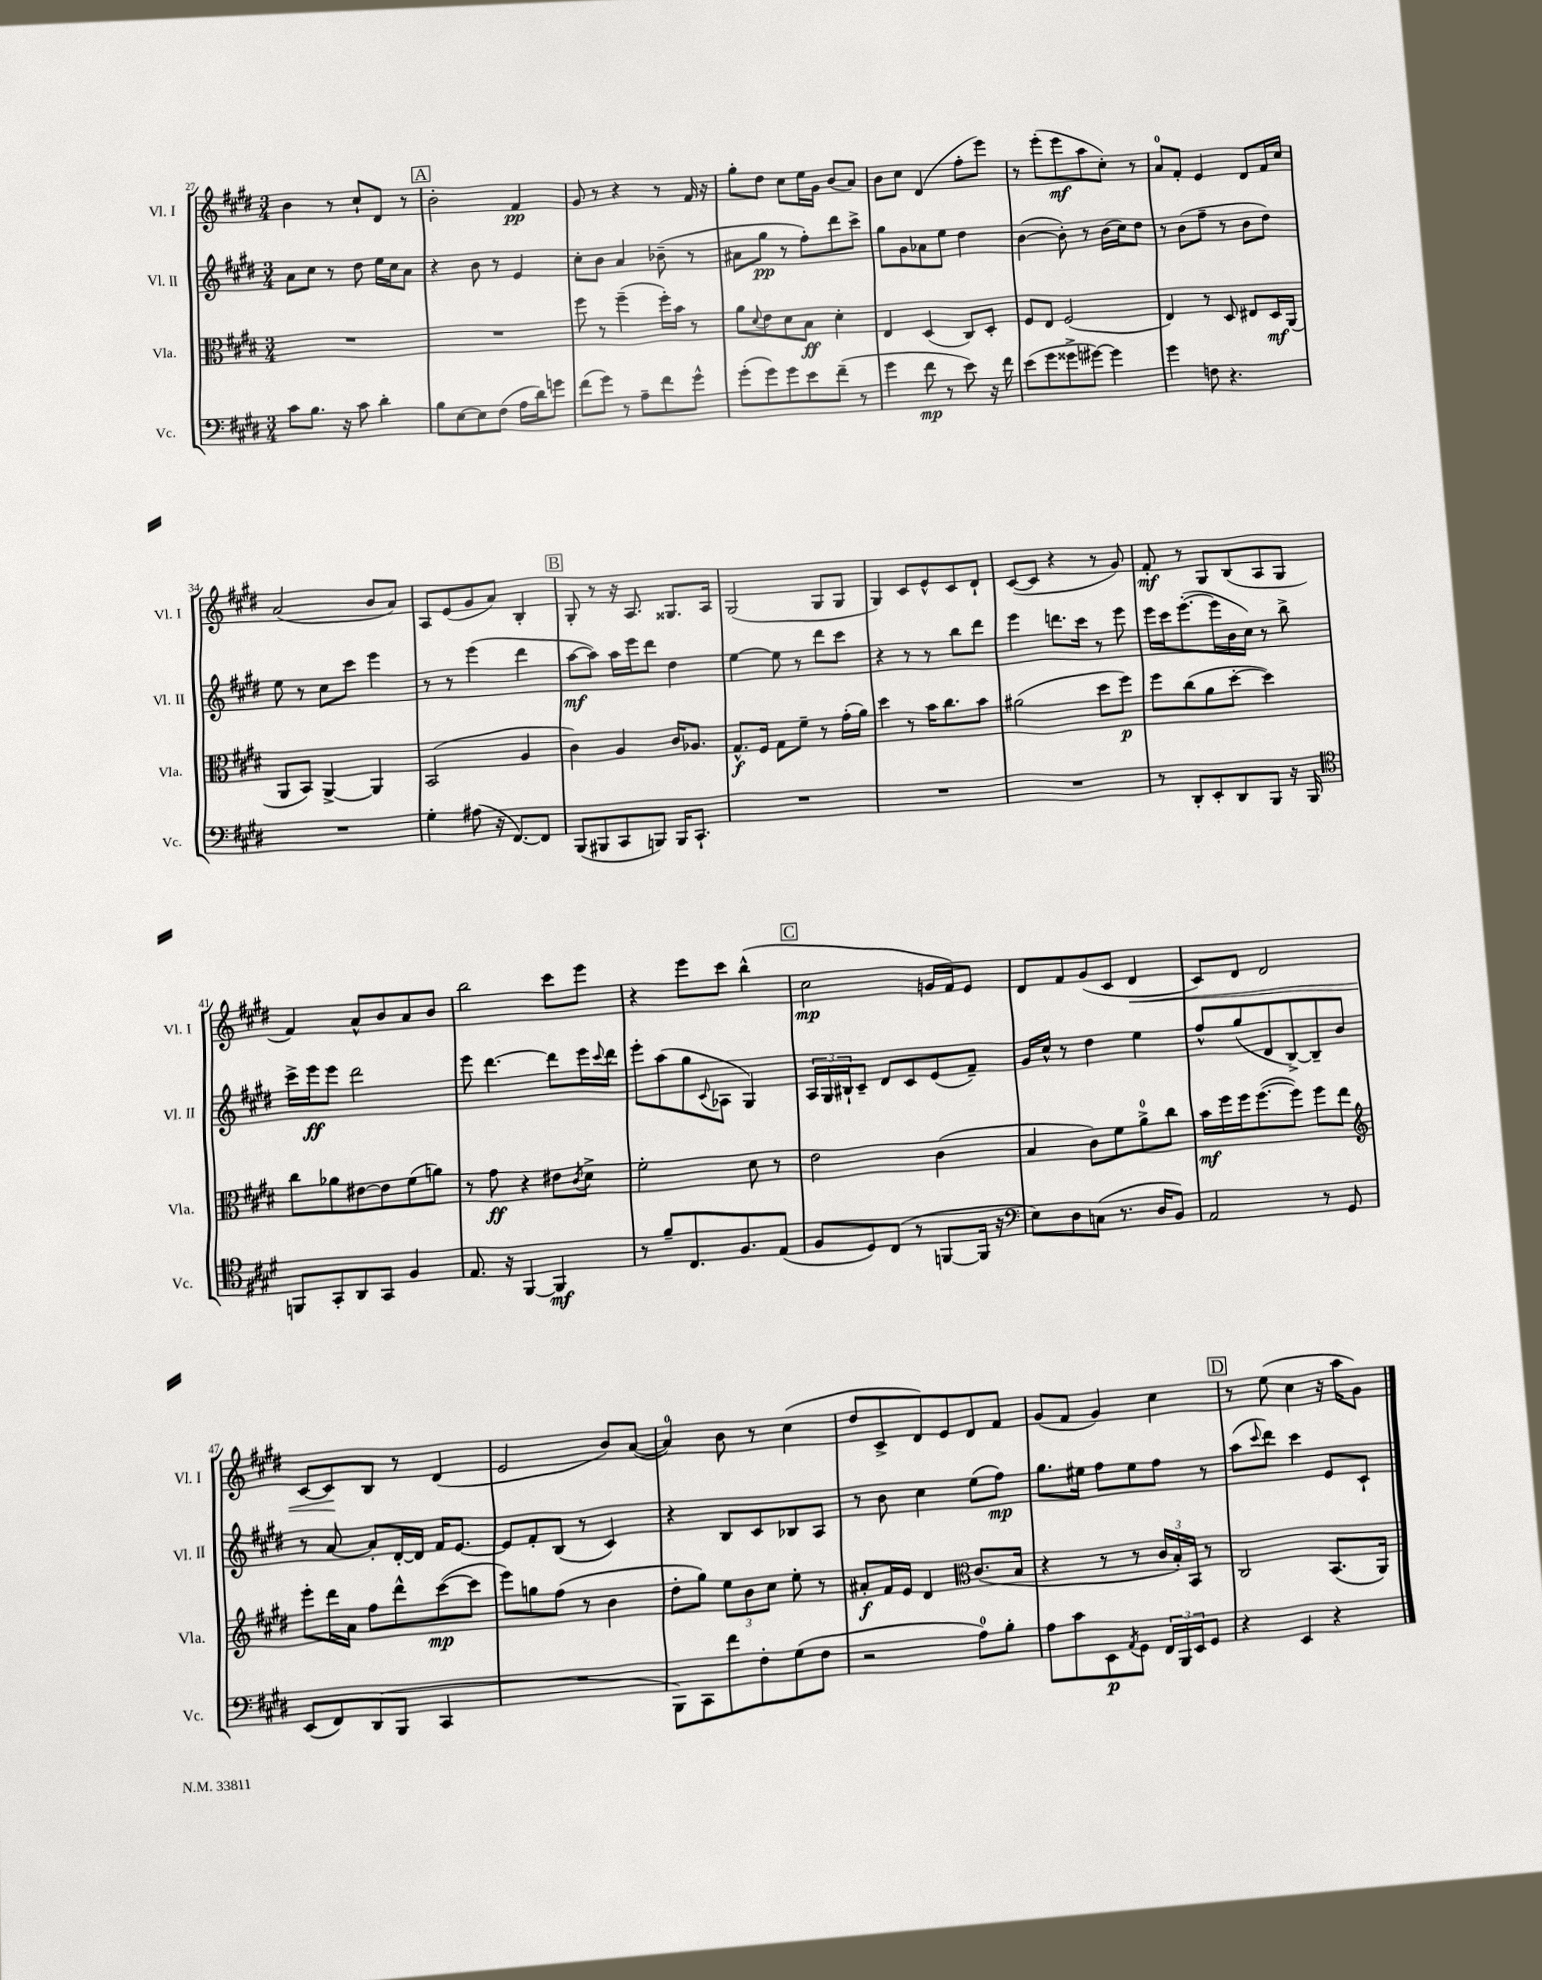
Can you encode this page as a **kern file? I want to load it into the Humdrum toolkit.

**kern	**kern	**kern	**kern
*staff4	*staff3	*staff2	*staff1
*clefF4	*clefC3	*clefG2	*clefG2
*k[f#c#g#d#]	*k[f#c#g#d#]	*k[f#c#g#d#]	*k[f#c#g#d#]
*M3/4	*M3/4	*M3/4	*M3/4
8c#\L	2.r	8a\L	4b\
8.B\J	.	8cc#\J	.
.	.	8r	8r
16r	.	.	.
8c#\	.	8dd#\	8cc#`/L
4d#'\	.	16ee\LL	8d#/J
.	.	16cc#\J	.
.	.	8a\J	8r
=	=	=	=
8B\L	2.r	4r	2b'\
[8E\	.	.	.
8E\]	.	8b\	.
(8F#\J	.	8r	.
16A\LL	.	4e/	4f#/
16d#\J)	.	.	.
8g\J	.	.	.
=	=	=	=
(8f#\L	8ff#\	8cc#'\L	8g#/
8g#\J)	8r	8b\J	8r
8r	(4ff#~\	4a/	4r
8A~\L	.	.	.
8f#\	16ff#'\LL)	(8b-~\	8r
.	16b\JJ	.	.
8g#^^\J	8r	8r	16f#/
.	.	.	16r
=	=	=	=
(8g#'\L	8a\L	8a#\L	8gg#'\L
.	8qqd#/	.	.
8g#\)	8e\	8gg#\J	8dd#\J
8g#\	8d#\	8r	8cc#\L
8e\	8B\J	8ff#'\L)	16ee\L
.	.	.	16g#\JJ
(8f#~\J	4d#'\	8ddd#\	(8b/L
8r	.	8ccc#^\J	8a/J)
=	=	=	=
4g#\	4E/	8gg#\L	8b\L
.	.	8g#\	8cc#\J
8f#\	(4D#/	8a-\	(4d#/
8r	.	8ee\J	.
8e\)	8C#/L)	4dd#\	8ff#'\L
16r	8D#'/J	.	8eee\J)
16f#\	.	.	.
=	=	=	=
(8e\L	8F#/L	([4b\	8r
8g#\	8E/J	.	(8eee'\L
8g##^\	(2F#/	8b'\])	8eee\
[8g#\J)	.	8r	8aa\
4g#\]	.	(16b\LL	8cc#'\J)
.	.	16cc#\J)	.
.	.	8dd#\J	8r
=	=	=	=
4g#\	4E/)	8r	8a/L
.	.	(8b\L	8f#'/J
8F\	8r	8ff#~\J	4e/
4.r	8D#/	8r	.
.	8E#/L	8b\L	8d#/L
.	16D#/L	8dd#\J)	16f#/L
.	(16AA/JJ	.	16cc#/JJ
=	=	=	=
2.r	8AA/L	8ee\	(2a/
.	8BB/J)	8r	.
.	[4AA^/	8cc#\L	.
.	.	8ccc#\J	.
.	4AA/]	4eee\	8b/L
.	.	.	8a/J)
=	=	=	=
4G#'\	(2BB/	8r	8A/L
.	.	8r	(8e/
(8A#\	.	(4eee\	8g#/
16r	.	.	8a/J)
[8.FF#/L)	.	.	.
.	4A/	4ddd#\	4B'/
8FF#/]J	.	.	.
=	=	=	=
(8BBB/L	4c#\)	[8aa\L	8G#'/
8BBB#/	.	8aa\]J)	8r
8CC#/	4A/	16aa\LL	16r
.	.	16eee\J	8.A/
8BBB/J)	.	8ddd#\J	.
16BBB/LK	16c#/LK	4dd#\	8.G##/L
8.CC#`/J	8.A-/J	.	.
.	.	.	16A/Jk
=	=	=	=
2.r	8.G#^^/L	[4ee\	(2G#/
.	16F#/Jk	.	.
.	8G#\L	8ee\]	.
.	8f#~\J	8r	.
.	8r	8ddd#\L	8G#/L
.	(16g#'\LL	8ccc#\J	8G#/J
.	16a\JJ)	.	.
=	=	=	=
2.r	4dd#\	4r	4G#/)
.	8r	8r	8c#/L
.	16b\LK	8r	8e^^/
.	8.cc#\	.	.
.	.	8bb\L	8c#/
.	8b\J	8ddd#\J	8d#`/J
=	=	=	=
2.r	(2a#\	4eee\	([8c#/L
.	.	.	8c#/]J
.	.	8.ddd\L	4r
.	.	16ccc#\Jk	.
.	8dd#\L	8r	8r
.	8ff#\J)	8eee\	8g#/)
=	=	=	=
8r	8ff#\L	16eee\LL	8f#'/
.	.	16ccc#\J	.
8DD#'/L	(8cc#\	([8.eee'\	8r
8EE'/	8a\	.	8G#/L
.	.	16eee\]L	.
8DD#/	[8dd#'\J	16b\	(8B/
.	.	16cc#\JJ)	.
8BBB/J	4dd#\])	8r	8A/
16r	.	8bb^\	8G#/J
16BBB/	.	.	.
=	=	=	=
*clefC4	*	*	*
8FF/L	8cc#\L	16ccc#^\LL	4f#/)
.	.	16eee\J	.
8GG#'/	8a-\	8eee\J	.
8AA/	[8e#\	2ddd#\	8a^^/L
8GG#/J	8e#\]	.	8b/
4F#/	(8f#\	.	8a/
.	8a\J)	.	8b/J
=	=	=	=
8.E/	8r	8eee\	2bb\
.	8g#\	[4.ddd#\	.
16r	.	.	.
[4FF#/	4r	.	.
4FF#/]	8e#\L	8ddd#\]L	8ccc#\L
.	8qc#/	.	.
.	8d#^\J	16eee\L	8eee\J
.	.	8qqccc#/	.
.	.	16ddd#\JJ	.
=	=	=	=
8r	2f#'\	8eee'\L	4r
8f#~/L	.	(8aa\	.
8.C#/	.	8gg#\	8eee\L
.	.	8qqc#/	.
.	.	8A-\J	8ccc#\J
8.F#/	.	.	.
.	8d#\	4G#/)	(4bb^^\
(8E/J	8r	.	.
=	=	=	=
8F#/L	2e\	24A/LL	2cc#\
.	.	24G#/	.
.	.	24B#`/J	.
8D#/)	.	8c#~/J	.
(8C#/J	.	8d#/L	.
8r	.	8c#/	.
[8FF/L	(4c#\	(8e/	16g/LL
.	.	.	16f#/J)
16FF/]Jk	.	8f#~/J)	8e/J
16r	.	.	.
=	=	=	=
*clefF4	*	*	*
8E\L)	4B/	16g#/LL	8d#/L
.	.	16cc#^^/JJ	.
8D#\	.	8r	8f#/
(8C\J	8c#\L)	4dd#\	(8g#/
8.r	8f#\	.	8c#/J
.	8a^\	4ee\	4d#/
16D#/LK	.	.	.
8BB/J)	8cc#\J	.	.
=	=	=	=
2AA/	16b\LL	8ff#^^/L	8c#/L)
.	16ff#\	.	.
.	16ff#\J	(8gg#/	8d#/J
.	([8.ff#\	.	.
.	.	8d#/	2d#/
.	8ff#\]J)	[8B^/)	.
8r	8ff#\L	8B~/]	.
8GG#/	8ee\J	8b/J	.
=	=	=	=
*	*clefG2	*	*
(8EE/L	8eee'\L	8r	[8c#/L
8FF#/)	16ddd#\L	[8a/	8c#/]
.	16a\JJ	.	.
(8DD#/	8ff#\L	8a'/]L	8B/J
8BBB/J	8ddd#^^\	[16d#'/L	8r
.	.	16d#/]JJ	.
4CC#/	([8ccc#\	16f#/LK	(4d#/
.	.	[8.e/J	.
.	8ccc#\]J	.	.
=	=	=	=
2.r	8eee\L)	8e/]L	2e/
.	8gg\	8f#'/	.
.	(8ff#\J	(8B/J	.
.	8r	8r	.
.	4b\	4c#/)	8b/L)
.	.	.	([8a/J
=	=	=	=
8BBB\L)	8dd#'\L	4r	4a/])
8CC#\	8gg#\J)	.	.
8f#\	12ee\L	8B/L	8b\
.	12b\	.	.
8F#'\	.	8c#/	8r
.	12cc#\J	.	.
(8G#\	8ee'\	8B-/	(4cc#\
8F#\J	8r	8A/J	.
=	=	=	=
2r	8a#'/L	8r	8dd#/L
.	16f#/L	8b\	8c#^/
.	16e/JJ	.	.
.	4d#/	4cc#\	8d#/)
.	.	.	8e/
*	*clefC3	*	*
8A\L)	(8.c#/L	(8ee\L	8d#/
8B'\J	.	8ff#\J)	8f#/J
.	16B/Jk	.	.
=	=	=	=
8A\L	4r	8.gg#\L	(8g#/L
8c#\	.	.	8f#/J
.	.	16ee#\Jk	.
8EE\	8r	8ff#\L	4g#/)
8qAA/	.	.	.
8GG#\J	8r	8ee#\	.
24FF#/LL	24c#/LL	8ff#\J	4cc#\
24BBB/	24B'/)	.	.
24EE/J	24BB/JJ	.	.
8GG#/J	8r	8r	.
=	=	=	=
4r	2C#/	(8aa\L	8r
.	.	8qqccc#/	.
.	.	8ddd#\J)	(8ee\
4EE/	.	4ccc#\	4cc#\
4r	(8.BB/L	8e/L	16r
.	.	.	16aa\LK
.	.	8c#`/J	8g#\J)
.	16AA/Jk)	.	.
==	==	==	==
*-	*-	*-	*-
